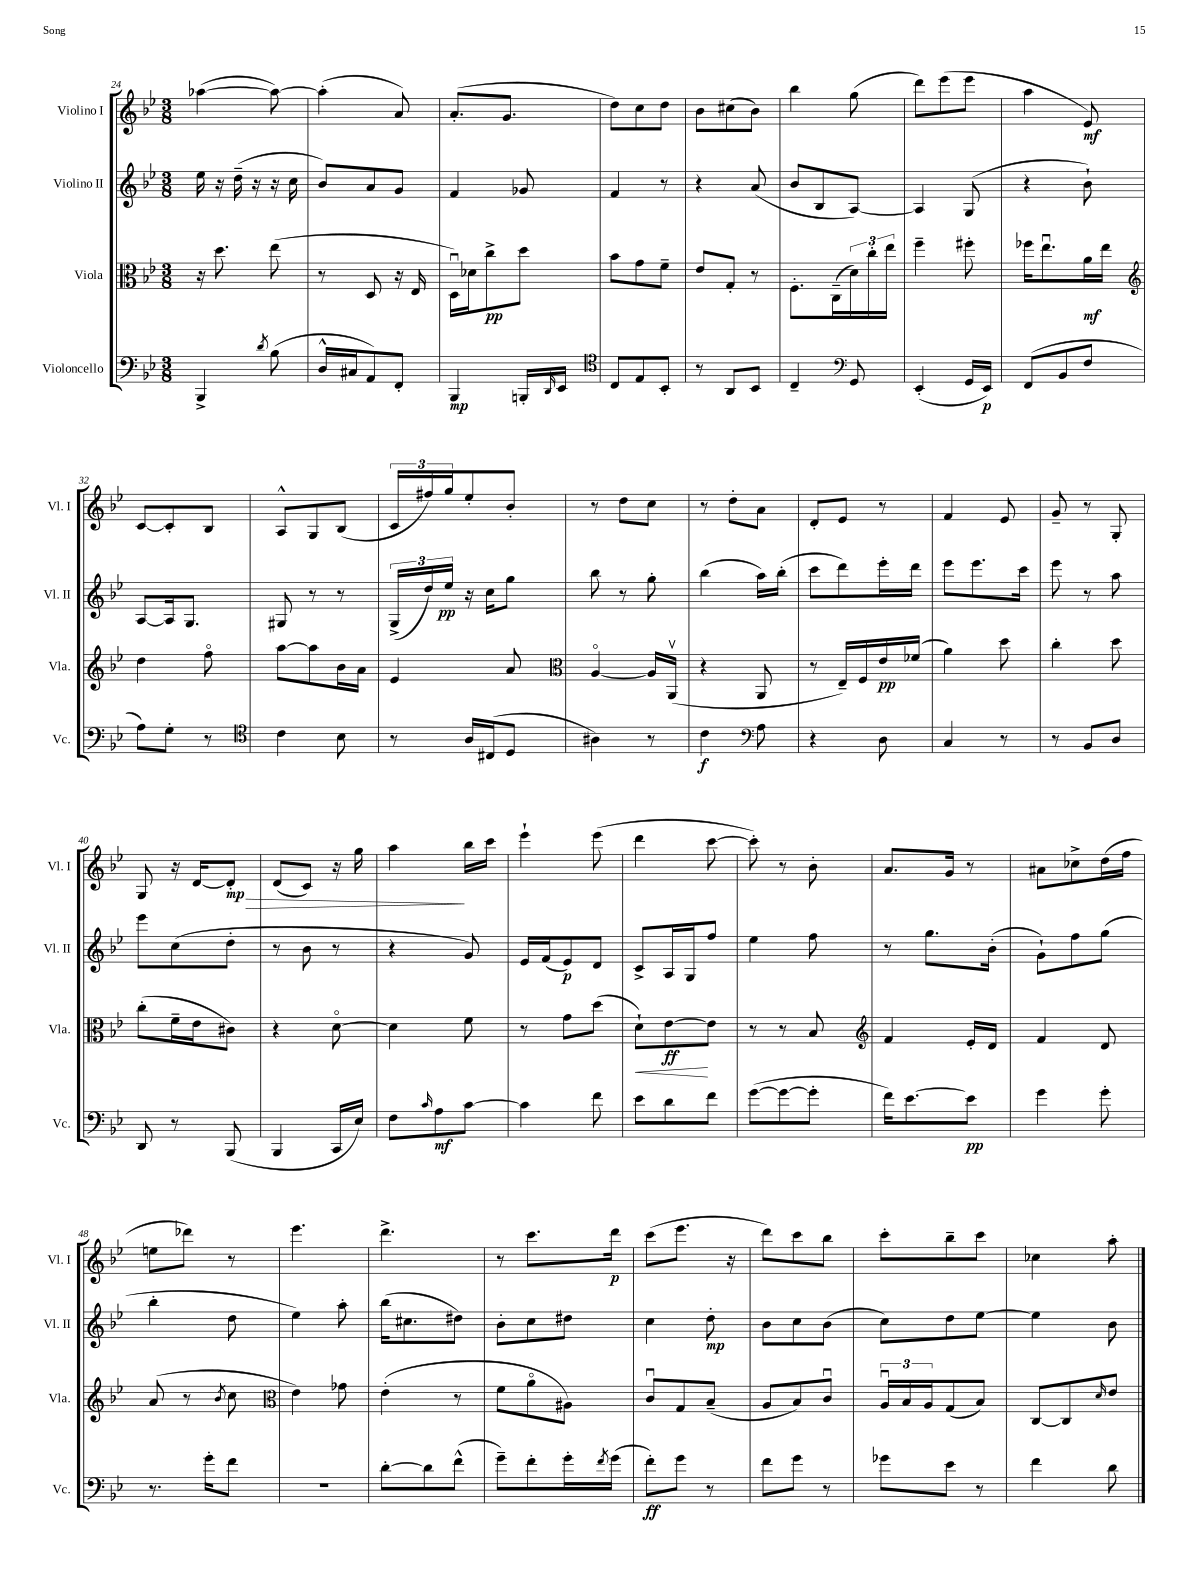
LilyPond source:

<<
\new StaffGroup <<
\new Staff = "s0" \with { instrumentName = "Violino I" shortInstrumentName = "Vl. I" } {
    \clef treble \key bes \major \numericTimeSignature \time 3/8
    aes''4~( aes''8~) |
    aes''4-.( a'8) |
    a'8.-.( g'8. |
    d''8) c''8 d''8 |
    bes'8 cis''8( bes'8) |
    bes''4 g''8( |
    d'''8) ees'''8( ees'''8 |
    a''4 ees'8\mf) |
    c'8~ c'8-. bes8 |
    a8-^ g8 bes8( |
    \tuplet 3/2 { c'16 fis''16) g''16 } ees''8-. bes'8-. |
    r8 d''8 c''8 |
    r8 d''8-. a'8 |
    d'8-. ees'8 r8 |
    f'4 ees'8 |
    g'8-- r8 g8-. |
    g8 r16 d'16~ d'8-.\mp\> |
    d'8( c'8) r16 g''16 |
    a''4\! bes''16 c'''16 |
    ees'''4-! ees'''8( |
    d'''4 c'''8~ |
    c'''8-.) r8 bes'8-. |
    a'8. g'16 r8 |
    ais'8 ces''8-> d''16( f''16 |
    e''8 des'''8) r8 |
    ees'''4. |
    d'''4.-> |
    r8 c'''8. d'''16\p |
    c'''8( ees'''8. r16 |
    d'''8) c'''8 bes''8 |
    c'''8-. bes''8-- c'''8 |
    ces''4 a''8-. \bar "|." |
}
\new Staff = "s1" \with { instrumentName = "Violino II" shortInstrumentName = "Vl. II" } {
    \clef treble \key bes \major \numericTimeSignature \time 3/8
    ees''16 r16 d''16--( r16 r16 c''16 |
    bes'8) a'8 g'8 |
    f'4 ges'8 |
    f'4 r8 |
    r4 a'8( |
    bes'8 bes8 a8~) |
    a4 g8( |
    r4 bes'8-!) |
    a8~ a16 g8. |
    gis8 r8 r8 |
    \tuplet 3/2 { g16->( d''16) ees''16\pp } r16 c''16 g''8 |
    bes''8 r8 g''8-. |
    bes''4( a''16) bes''16-.( |
    c'''8 d'''8) ees'''16-. d'''16 |
    ees'''8 ees'''8. c'''16 |
    ees'''8 r8 a''8 |
    ees'''8 c''8( d''8-. |
    r8 bes'8 r8 |
    r4 g'8) |
    ees'16 f'16( ees'8\p) d'8 |
    c'8-> a16 g16 f''8 |
    ees''4 f''8 |
    r8 g''8. bes'16-.( |
    g'8-!) f''8 g''8( |
    bes''4-. d''8 |
    ees''4) a''8-. |
    bes''16( cis''8. dis''8) |
    bes'8-. c''8 dis''8 |
    c''4 d''8-.\mp |
    bes'8 c''8 bes'8( |
    c''8) d''8 ees''8~ |
    ees''4 bes'8 \bar "|." |
}
\new Staff = "s2" \with { instrumentName = "Viola" shortInstrumentName = "Vla." } {
    \clef alto \key bes \major \numericTimeSignature \time 3/8
    r16 d''8. ees''8( |
    r8 d8 r16 ees16 |
    d16\downbow) des'16 c''8->\pp d''8 |
    bes'8 g'8 f'8-- |
    ees'8 g8-. r8 |
    f8.-. c16--( \tuplet 3/2 { d'16) c''16-. ees''16 } |
    f''4-- fis''8-. |
    fes''16 ees''8.\downbow a'16\mf ees''16 |
    \clef treble d''4 f''8\flageolet |
    a''8~ a''8 bes'16 a'16 |
    ees'4 a'8 |
    \clef alto a4~\flageolet a16 a,16\upbow( |
    r4 a,8 |
    r8 ees16--) f16 ees'16\pp fes'16( |
    a'4) d''8 |
    c''4-. d''8 |
    c''8-.( f'16-- ees'16 cis'8) |
    r4 d'8~\flageolet |
    d'4 f'8 |
    r8 g'8 d''8( |
    d'8-!\<) ees'8~\ff\! ees'8 |
    r8 r8 bes8 |
    \clef treble f'4 ees'16-. d'16 |
    f'4 d'8 |
    a'8( r8 \acciaccatura { bes'8 } c''8 |
    \clef alto ees'4) ges'8 |
    ees'4-.( r8 |
    f'8 a'8\flageolet ais8) |
    c'8\downbow g8 bes8--( |
    a8 bes8) c'8\downbow |
    \tuplet 3/2 { a16\downbow bes16 a16 } g8( bes8) |
    c8~ c8 \grace { d'16 } ees'8 \bar "|." |
}
\new Staff = "s3" \with { instrumentName = "Violoncello" shortInstrumentName = "Vc." } {
    \clef bass \key bes \major \numericTimeSignature \time 3/8
    bes,,4-> \acciaccatura { d'8 } bes8( |
    d16-^ cis16 a,8) f,8-. |
    bes,,4\mp b,,16-. \grace { d,16 } ees,16 |
    \clef tenor c8 ees8 bes,8-. |
    r8 a,8 bes,8 |
    c4-- \clef bass g,8 |
    ees,4-.( g,16 ees,16\p) |
    f,8( bes,8 f8 |
    a8) g8-. r8 |
    \clef tenor c'4 bes8 |
    r8 a16 cis16( d8 |
    ais4) r8 |
    c'4\f \clef bass a8 |
    r4 d8 |
    c4 r8 |
    r8 bes,8 d8 |
    d,8 r8 bes,,8( |
    bes,,4 c,16 ees16) |
    f8 \grace { c'16 } a8\mf c'8~ |
    c'4 f'8 |
    ees'8 d'8 f'8 |
    g'8~( g'8~ g'8-. |
    f'16) ees'8.~ ees'8\pp |
    g'4 g'8-. |
    r8. g'16-. f'8 |
    R4. |
    d'8~-. d'8 f'8-^( |
    g'8--) f'8-. g'16-. \acciaccatura { f'8 } g'16( |
    f'8-.\ff) g'8 r8 |
    f'8 g'8 r8 |
    ges'8 ees'8 r8 |
    f'4 d'8 \bar "|." |
}
>>
>>
\layout { \context { \Score currentBarNumber = #24 } }
